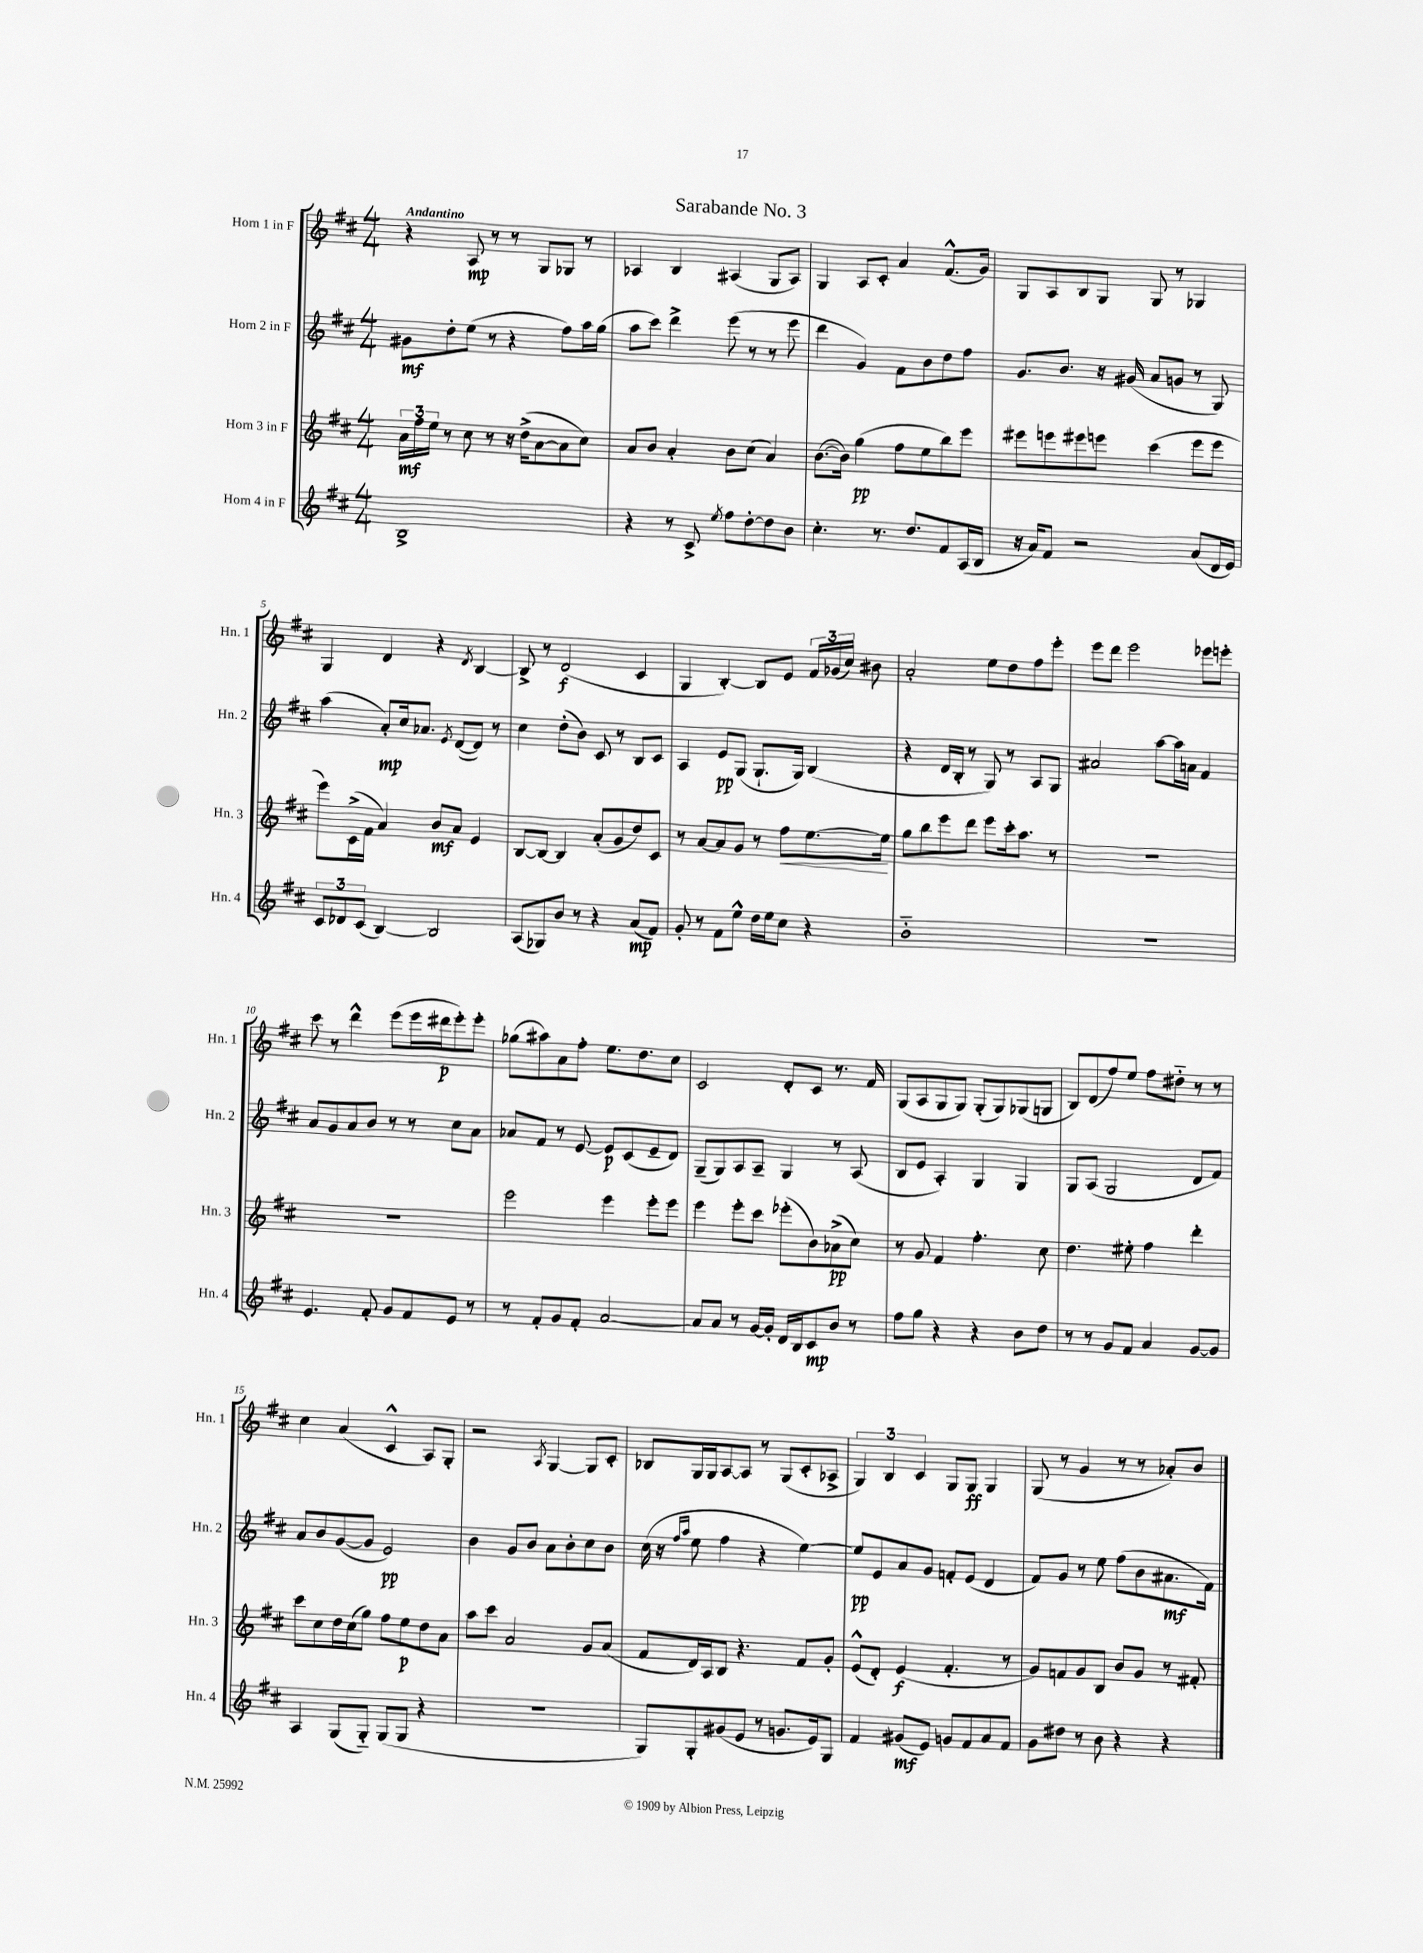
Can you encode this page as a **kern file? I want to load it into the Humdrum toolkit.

**kern	**kern	**kern	**kern
*staff4	*staff3	*staff2	*staff1
*clefG2	*clefG2	*clefG2	*clefG2
*k[f#c#]	*k[f#c#]	*k[f#c#]	*k[f#c#]
*M4/4	*M4/4	*M4/4	*M4/4
1B^	24a	8g#	4r
.	24ff#	.	.
.	24ee	.	.
.	8r	8dd'	.
.	8cc#	(8ee	8A
.	8r	8r	8r
.	16r	4r	8r
.	(16dd^	.	.
.	[8a	.	8G
.	8a]	8ff#)	8G-
.	8cc#)	16aa	8r
.	.	(16gg	.
=	=	=	=
4r	8a	8aa	4A-
.	8b	8ccc#)	.
8r	4a'	4ddd^	4B
8c#^	.	.	.
8qee	.	.	.
8ff#	8b	(8eee	(4A#
[8dd'	(8cc#	8r	.
8dd]	4a)	8r	8G
8b	.	8eee	8A#)
=	=	=	=
4.cc#'	([8.b	4ddd	4G
.	16b])	.	.
.	(4gg	4g)	8A
8.r	.	.	8c#'
.	8ff#	8f#	4a
8.dd	.	.	.
.	8ee	8b	.
8f#	8bb)	8dd	(8.f#^^
(16A	8eee	8ff#	.
16B	.	.	16g)
=	=	=	=
16r	8eee#	8.g	8G
16a)	.	.	.
8f#	8eee	.	8A
.	.	8.b	.
2r	8eee#	.	8B
.	8eee	16r	8G
.	.	(16g#	.
.	(4ccc#	8a	8G
.	.	8g	8r
(8a	8eee	8r	4G-
16d	8eee	8G)	.
16e)	.	.	.
=	=	=	=
12c#	8eee)	(4aa	4G
12d-	.	.	.
.	(16c#^	.	.
(12c#	.	.	.
.	16f#	.	.
[4B)	4a)	8a')	4d
.	.	16cc#	.
.	.	8.a-	.
2B]	8b	.	4r
.	.	8qe	.
.	8a	([8d	.
.	.	.	8qd
.	4e	8d])	[4B
.	.	8r	.
=	=	=	=
(8A	[8B	4cc#	8B^]
8G-)	8B_	.	8r
8b	4B]	(8dd'	(2d
8r	.	8b)	.
4r	(8a'	8c#	.
.	8g	8r	.
(8a	8dd)	8B	4c#
8f#)	8c#	8c#	.
=	=	=	=
8g'	8r	4A	4G
8r	[8a	.	.
8f#	8a]	8e	[4B')
8ee^^	8g	(8G	.
16dd	8r	8.G`	8B]
16ee	.	.	.
8cc#	8ff#	.	8e
.	.	16G)	.
4r	[8.ee	(4B	24f#
.	.	.	(24g-
.	.	.	24cc#)
.	.	.	8b#
.	16ee]	.	.
=	=	=	=
1b'~	8gg	4r	2a'
.	8bb	.	.
.	8eee	16d	.
.	.	16B'	.
.	8ddd	8r	.
.	8eee	8G)	8ee
.	16ccc#'	8r	8dd
.	8.aa	.	.
.	.	8A	8ff#
.	8r	8G	8eee'
=	=	=	=
1r	1r	2a#	8eee
.	.	.	8ddd
.	.	.	2eee
.	.	[8aa	.
.	.	16aa]	.
.	.	16a	.
.	.	4f#	8eee-
.	.	.	8eee'
=	=	=	=
4.e	1r	8a	8ccc#
.	.	8g	8r
.	.	8a	4ddd^^
8f#'	.	8b	.
8g	.	8r	(8eee
8f#	.	8r	16eee
.	.	.	16ddd#
8e	.	8cc#	8eee')
8r	.	8a	8eee'
=	=	=	=
8r	2eee	8a-	(8gg-
8f#'	.	8f#	8aa#)
8g	.	8r	8a
8f#'	.	[8e	8ff#'
[2a	4eee	8e]	8.ee
.	.	(8c#	.
.	.	.	8.dd
.	8eee'	8e~	.
.	8eee	8d)	8cc#
=	=	=	=
8a]	4eee	(8G~	2c#
8a	.	8G)	.
8r	8eee'	8A	.
[16g	8ccc#	8A~	.
16g']	.	.	.
16d	(8eee-'	4G	8d'
16B	.	.	.
8c#	8b)	.	8c#
8b	(8a-^	8r	8.r
8r	8cc#)	(8A	.
.	.	.	16f#
=	=	=	=
8ff#	8r	8B	(8G
8gg	8g	8e	8A
4r	4f#	4A')	8G
.	.	.	8G)
4r	4.ff#'	4G	(8G'
.	.	.	8G)
8b	.	4G	(8G-
8dd	8cc#	.	8G
=	=	=	=
8r	4.dd	8G	8B)
8r	.	(8A	(8d
8g	.	2G	8ff#)
8f#	8ee#'	.	8ee
4a	4ff#	.	8ff#
.	.	.	8dd#'~
[8g	4ddd'	8d	8r
8g]	.	8f#)	8r
=	=	=	=
4A	8ccc#	8a	4cc#
.	8cc#	8b	.
(8G	16dd	([8g	(4a
.	(16cc#	.	.
8G'~)	8gg)	8g]	.
(8G	8ff#	2e)	4c#^^
8G	8ee	.	.
4r	8dd	.	8A)
.	8a	.	8G'
=	=	=	=
1r	8aa	4b	2r
.	8ccc#	.	.
.	2a	8g	.
.	.	8b	.
.	.	.	8qA
.	.	8a	[4G
.	.	8b'	.
.	8g	8cc#	8G]
.	(8a	8b	8c#'
=	=	=	=
8G)	8f#	(16cc#	8B-
.	.	16r	.
.	.	16qqff#	.
.	.	16qqaa	.
8G'	16d)	8ee	16G
.	16A	.	16G
(8g#	8B	4ff#	[8A
8e	4.r	.	8A]
8r	.	4r	8r
8.g	.	.	(8G
.	8f#	[4ee)	8c#'
16e)	.	.	.
8G	8g'	.	8A-^
=	=	=	=
4f#	(8e^^	8ee]	6G)
.	8d')	8e	.
.	.	.	6B
(8g#	(4e	8a	.
.	.	.	6c#
8e)	.	8g	.
8g	4.f#'	8f'	8G
8f#	.	(8e	8G
8a	.	4d	4G
8f#	8r	.	.
=	=	=	=
8g	8g)	8f#)	(8G
8dd#	8f	8g	8r
8r	8g	8r	4g
8b	8B	8ee	.
4r	8b	(8ff#	8r
.	8g	8b	8r
4r	8r	8.a#	8a-')
.	8f#'	.	8b
.	.	16f#)	.
==	==	==	==
*-	*-	*-	*-
